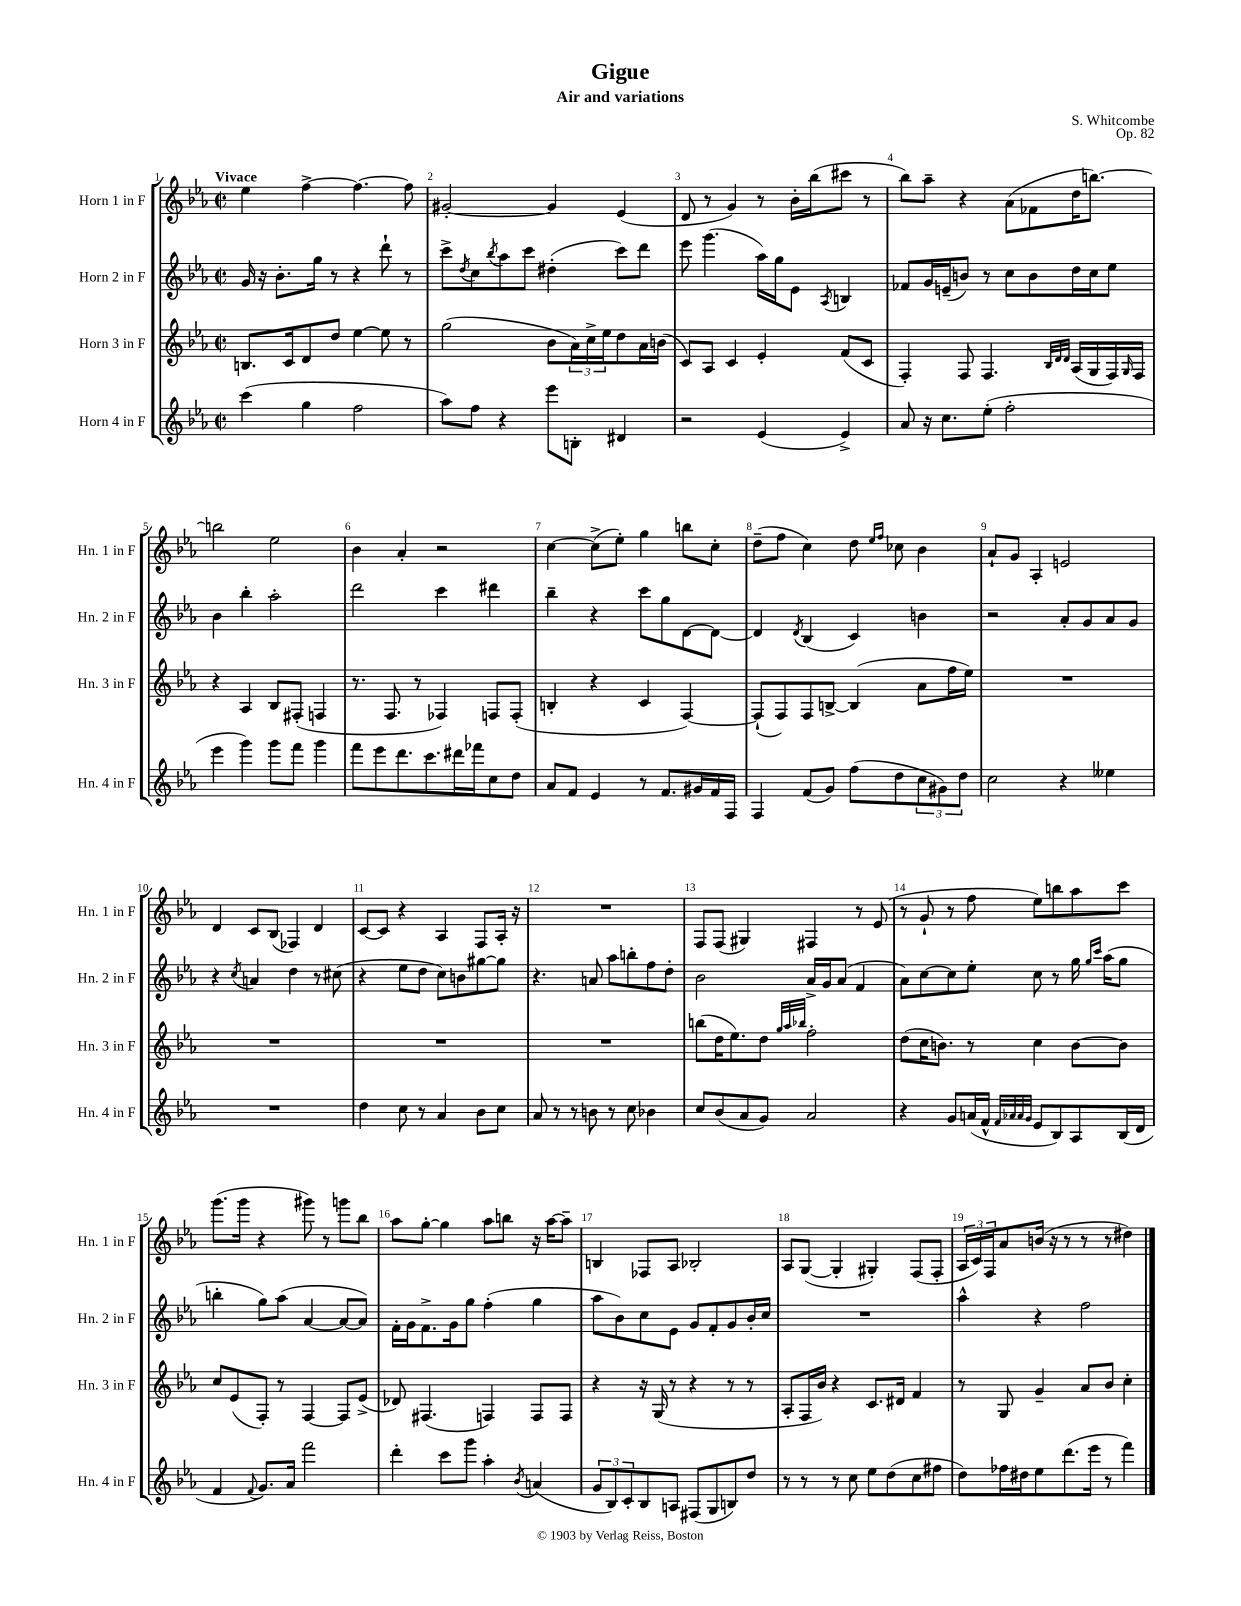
\header { title = "Gigue" composer = "S. Whitcombe" subtitle = "Air and variations" opus = "Op. 82" }
<<
\new StaffGroup <<
\new Staff = "s0" \with { instrumentName = "Horn 1 in F" shortInstrumentName = "Hn. 1 in F" } {
    \clef treble \key ees \major \defaultTimeSignature \time 2/2 \tempo "Vivace"
    ees''4 f''4~-> f''4.~ f''8 |
    gis'2~-. gis'4 ees'4( |
    d'8 r8 g'4) r8 bes'16-. bes''16( cis'''8 r8 |
    bes''8) aes''8-- r4 aes'8( fes'8 d''16 b''8.~) |
    b''2 ees''2 |
    bes'4 aes'4-. r2 |
    c''4~ c''8->( ees''8-.) g''4 b''8 c''8-. |
    d''8--( f''8 c''4) d''8 \grace { ees''16 f''16 } ces''8 bes'4 |
    aes'8-! g'8 aes4-. e'2 |
    d'4 c'8 bes8( fes4) d'4 |
    c'8~ c'8 r4 aes4 f8 aes16-. r16 |
    R1 |
    f8 f8( gis4) fis4 r8 ees'8( |
    r8 g'8-! r8 f''8 ees''8) b''8 aes''8 c'''8 |
    g'''8.( g'''16 r4 gis'''8) r8 g'''8 bes''8 |
    aes''8 g''8~-. g''4 aes''8 b''8 r16 aes''16~ aes''8-- |
    b4 fes8 aes8 bes2-. |
    aes8 g8~( g4-. gis4-.) f8( f8-. |
    \tuplet 3/2 { aes16 c'16) f16 } aes'8 b'16( r16 r8 r8 r8 dis''4) \bar "|." |
}
\new Staff = "s1" \with { instrumentName = "Horn 2 in F" shortInstrumentName = "Hn. 2 in F" } {
    \clef treble \key ees \major \defaultTimeSignature \time 2/2
    g'16 r16 bes'8.-. g''16 r8 r4 d'''8-! r8 |
    c'''8-> \acciaccatura { d''8 } c''8 \acciaccatura { bes''8 } aes''8 c'''8 dis''4-.( c'''8) d'''8 |
    ees'''8 g'''4.( aes''16) g''16 ees'8 \acciaccatura { aes8 } b4 |
    fes'8 g'16 e'16--( b'8) r8 c''8 b'8 d''16 c''16 ees''8 |
    bes'4 bes''4-. aes''2-. |
    d'''2 c'''4 dis'''4 |
    bes''4-- r4 c'''8 g''8 d'8~ d'8~ |
    d'4 \acciaccatura { d'8 } bes4( c'4) b'4 |
    r2 aes'8-. g'8 aes'8 g'8 |
    r4 \acciaccatura { c''8 } a'4 d''4 r8 cis''8( |
    r4 ees''8 d''8 c''8) b'8 gis''8~ gis''8 |
    r4. a'8 aes''8 b''8-. f''8 d''8-. |
    bes'2 aes'16-> g'16 aes'8( f'4 |
    aes'8) c''8~ c''8 ees''8-. c''8 r8 g''16 \grace { g''16 c'''16 } aes''16( g''8 |
    b''4-. g''8) aes''8( aes'4~ aes'8~ aes'8) |
    f'16-. g'16 f'8.-> g'16 g''8 f''4-.( g''4 |
    aes''8 bes'8) c''8 ees'8 g'8 f'8-. g'8 bes'16-. c''16 |
    R1 |
    aes''4-^ r4 f''2 \bar "|." |
}
\new Staff = "s2" \with { instrumentName = "Horn 3 in F" shortInstrumentName = "Hn. 3 in F" } {
    \clef treble \key ees \major \defaultTimeSignature \time 2/2
    b8. c'16 d'8 d''8 ees''4~ ees''8 r8 |
    g''2( bes'8 \tuplet 3/2 { aes'16) c''16-> ees''16 } d''8 aes'16 b'16( |
    c'8) aes8 c'4 ees'4-. f'8( c'8 |
    f4-.) f8 f4. \grace { bes32 d'32 d'32 } aes16( g16 f16) \grace { g16 } f16 |
    r4 aes4 bes8 fis8-.( f4 |
    r8. f8. r8 fes4) f8 f8-.( |
    b4-. r4 c'4 f4~) |
    f8-!( f8) f8 b8~-> b4( aes'8 f''16 ees''16) |
    R1 |
    R1 |
    R1 |
    R1 |
    b''8( d''16 ees''8.) d''8 \grace { g''32 aes''32 bes''32 } f''2-. |
    d''8( c''16 b'8.) r8 c''4 b'8~ b'8 |
    c''8 ees'8( f8-.) r8 f4~ f8 ees'8->( |
    des'8) fis4.( f4) f8 f8 |
    r4 r16 g16( r8 r4 r8 r8 |
    aes8-. f16 bes'16) r4 c'8. dis'16 f'4 |
    r8 g8 g'4-- aes'8 bes'8 c''4-. \bar "|." |
}
\new Staff = "s3" \with { instrumentName = "Horn 4 in F" shortInstrumentName = "Hn. 4 in F" } {
    \clef treble \key ees \major \defaultTimeSignature \time 2/2
    c'''4( g''4 f''2 |
    aes''8) f''8 r4 ees'''8 b8-. dis'4 |
    r2 ees'4( ees'4->) |
    aes'8 r16 c''8. ees''8-.( f''2-. |
    ees'''4 g'''4) g'''8 f'''8 g'''4 |
    f'''8 ees'''8 d'''8. c'''8. dis'''16 fes'''16 c''8 d''8 |
    aes'8 f'8 ees'4 r8 f'8. gis'16 f'16 f16 |
    f4 f'8( g'8) f''8( d''8 \tuplet 3/2 { c''8 gis'8) d''8 } |
    c''2 r4 eeses''4 |
    R1 |
    d''4 c''8 r8 aes'4 bes'8 c''8 |
    aes'8 r8 r8 b'8 r8 c''8 bes'4 |
    c''8 bes'8( aes'8 g'8) aes'2 |
    r4 g'8 a'16( f'16-^ \grace { f'32 aes'32 aes'32 g'32 } ees'8 bes8) aes8 bes16( d'16 |
    f'4 \appoggiatura { f'8 } g'8.) aes'16 f'''2 |
    d'''4-. c'''8 g'''8 aes''4-. \acciaccatura { bes'8 } a'4( |
    \tuplet 3/2 { g'8 bes8) c'8-. } bes8 a8 fis8( g8 b8) d''8 |
    r8 r8 r8 c''8 ees''8 d''8( c''8 fis''8 |
    d''8) fes''16 dis''16 ees''8 d'''8.( ees'''16 r8 f'''4) \bar "|." |
}
>>
>>
\layout { \context { \Score \override BarNumber.break-visibility = ##(#f #t #t) barNumberVisibility = #all-bar-numbers-visible } }
